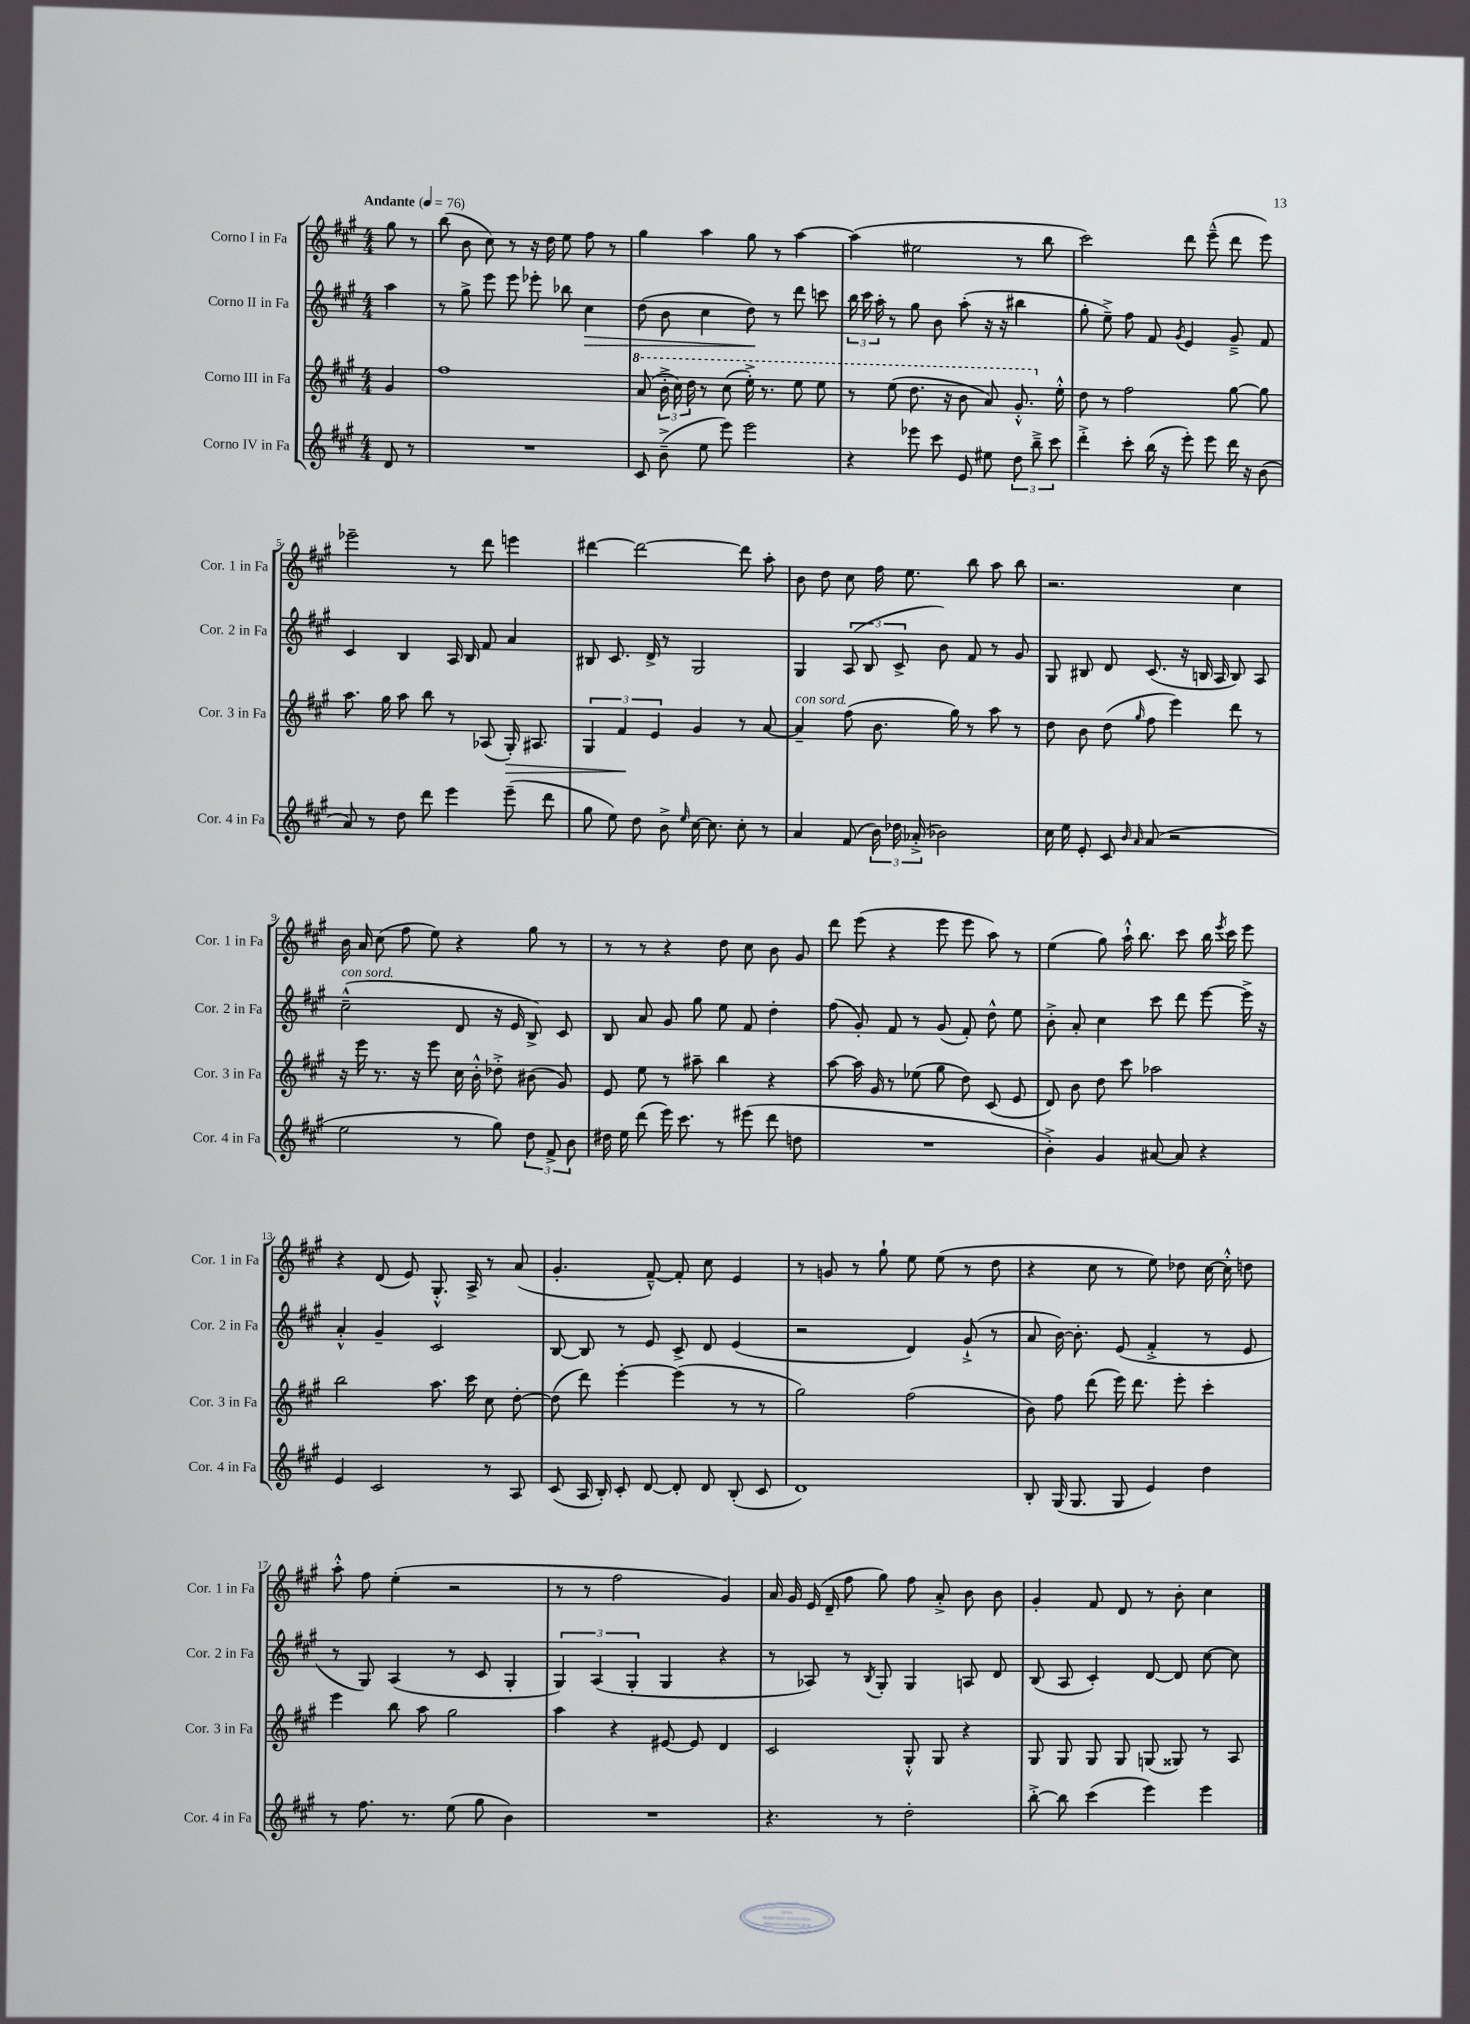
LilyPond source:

<<
\new StaffGroup <<
\new Staff = "s0" \with { instrumentName = "Corno I in Fa" shortInstrumentName = "Cor. 1 in Fa" } {
    \clef treble \key a \major \numericTimeSignature \time 4/4 \partial 4 \tempo "Andante" 4 = 76
    \autoBeamOff gis''8 r8 |
    b''8( b'8 cis''8) r8 r16 d''16 e''8 fis''8 r8 |
    gis''4 a''4 gis''8 r8 a''4~ |
    a''4( eis''2 r8 b''8 |
    cis'''2) d'''8 e'''8---^( d'''8 e'''8) |
    ees'''2-- r8 d'''8 e'''4 |
    dis'''4~ dis'''2~ dis'''8 a''8-. |
    b'8 d''8 cis''8 fis''16 e''8. b''8 a''8 b''8 |
    r2. cis''4 |
    b'16 a'16 cis''8( fis''8 e''8) r4 gis''8 r8 |
    r8 r8 r4 d''8 cis''8 b'8 gis'8 |
    d'''8 e'''8( r4 e'''8 e'''8 a''8) r8 |
    e''4( gis''8) a''16-!-^ b''8. cis'''8 b''16 \acciaccatura { e'''8 } cis'''16 e'''8 |
    r4 d'8( e'8) gis8.-.-^ a16-> r8 a'8( |
    gis'4.-. fis'8~---^) fis'8-. cis''8 e'4 |
    r8 g'8 r8 gis''8-! e''8 e''8( r8 d''8 |
    r4 cis''8 r8 e''8) des''8 cis''16~ cis''16-.-^ d''8 |
    a''8-.-^ fis''8 e''4-.( r2 |
    r8 r8 fis''2 gis'4) |
    a'16 gis'16 e'16( d'16-- fis''8 gis''8) fis''8 a'8-.-> b'8 b'8 |
    gis'4-. fis'8 d'8 r8 b'8-. cis''4 \bar "|." |
}
\new Staff = "s1" \with { instrumentName = "Corno II in Fa" shortInstrumentName = "Cor. 2 in Fa" } {
    \clef treble \key a \major \numericTimeSignature \time 4/4 \partial 4
    \autoBeamOff a''4 |
    r8 gis''8-> e'''8 e'''8 ees'''8-. bes''8 cis''4\> |
    d''8( b'8 cis''4 d''8\!) r8 d'''8 c'''8 |
    \tuplet 3/2 { b''16 cis'''16 a''16-. } r8 gis''8 b'8 a''8-.( r16 r16 bis''4 |
    gis''8-. e''8--->) fis''8 fis'8 \acciaccatura { gis'8 } e'4 gis'8---> fis'8 |
    cis'4 b4 a16 b16 fis'8 a'4 |
    bis8 cis'8. d'16-> r8 gis2 |
    gis4 \tuplet 3/2 { a8( b8 cis'8-> } b'8) fis'8 r8 gis'8 |
    gis8 bis8 d'8 cis'8.( r16 b16 a16 b8) a8 |
    cis''2---^^\markup { \italic "con sord." }( d'8 r16 e'16 b8->) cis'8 |
    b8 a'8 gis'8 gis''8 e''8 fis'8 d''4-. |
    fis''8( gis'8-.) fis'8 r8 gis'8( fis'8-.) d''8-^ e''8 |
    b'8-.-> a'8-. cis''4 cis'''8 d'''8 e'''8~ e'''16-> r16 |
    a'4-.-^ gis'4-- cis'2 |
    b8~ b8 r8 e'8 cis'8-> d'8 e'4( |
    r2 d'4) gis'8-!->( r8 |
    a'8 b'16~) b'8.-. e'8( fis'4-.-> r8 e'8 |
    r8 gis8) a4( r8 cis'8 gis4-. |
    \tuplet 3/2 { gis4) a4( gis4-. } gis4 r4 |
    r8 aes8) r8 \acciaccatura { b8 } gis8-. gis4 a8 d'8 |
    b8( a8 cis'4-.) d'8~ d'8 cis''8~ cis''8 \bar "|." |
}
\new Staff = "s2" \with { instrumentName = "Corno III in Fa" shortInstrumentName = "Cor. 3 in Fa" } {
    \clef treble \key a \major \numericTimeSignature \time 4/4 \partial 4
    \autoBeamOff gis'4 |
    fis''1 |
    \ottava #1 a''8( \tuplet 3/2 { b''16-.-> cis'''16) d'''16 } r8 cis'''8( e'''16-.->) r8. e'''8 e'''8 |
    r8 e'''8( d'''8. r16 b''8 a''8) gis''8.-.-^ \ottava #0 e''16-.-^ |
    d''8 r8 fis''2 gis''8~ gis''8 |
    a''8. gis''16 a''8 b''8 r8 aes8( gis16-.\>) ais8. |
    \tuplet 3/2 { gis4 fis'4\! e'4 } gis'4 r8 a'8~ |
    a'4--^\markup { \italic "con sord." } fis''8( b'8. gis''16) r8 a''8 r8 |
    d''8 b'8 d''8( \grace { gis''16 } fis''8 e'''4) d'''8 r8 |
    r16 e'''16 r8. r16 e'''8 cis''16 b'16-.-^ des''8-.-> bis'8( gis'8) |
    e'8 e''8 r8 ais''8-- b''4 r4 |
    a''8~ a''16 gis'16 r8 ees''8( gis''8 d''8) cis'8( e'8 |
    d'8) b'8 d''8 cis'''8 aes''2 |
    b''2 a''8. cis'''16 cis''8 d''8~-. |
    d''8( d'''8) e'''4~-. e'''4( r8 r8 |
    gis''2) fis''2( |
    b'8) fis''8 d'''8( e'''16) d'''8. e'''8-. cis'''4-. |
    e'''4 b''8 a''8 gis''2 |
    a''4 r4 eis'8~ eis'8 d'4 |
    cis'2 gis8-.-^ gis8 r4 |
    gis8 gis8 gis8 gis8 g8( gisis8) r8 a8 \bar "|." |
}
\new Staff = "s3" \with { instrumentName = "Corno IV in Fa" shortInstrumentName = "Cor. 4 in Fa" } {
    \clef treble \key a \major \numericTimeSignature \time 4/4 \partial 4
    \autoBeamOff d'8 r8 |
    R1 |
    cis'8 b'8--->( e''8 e'''8) e'''2 |
    r4 ees'''8 cis'''8 e'8 eis''8 \tuplet 3/2 { d''8 b''8---> cis'''8 } |
    d'''4-.-> cis'''8-. b''16( r16 e'''8-.) e'''8 d'''16 r16 b'8( |
    a'8) r8 d''8 d'''8 e'''4 e'''8--( d'''8 |
    gis''8 e''8) d''8 b'8-> \grace { e''16 } cis''16~ cis''8. cis''8-. r8 |
    a'4 fis'8( \tuplet 3/2 { b'16) des''16 aes'16-.->( } bes'2) |
    cis''16 e''16 e'8-. cis'8 \grace { b'16 a'16 } a'8( r2 |
    e''2 r8 gis''8) \tuplet 3/2 { d''8 fis'8-> b'8 } |
    dis''16 e''16 d'''8( e'''16) cis'''8. r8 eis'''8( d'''8 d''8 |
    R1 |
    b'4-.->) gis'4 ais'8~ ais'8 r4 |
    e'4 cis'2 r8 a8 |
    cis'8( a16 b16-.) cis'8-. d'8~ d'8-. d'8 b8-.( cis'8 |
    d'1) |
    b8-. gis16( gis8. gis8 e'4) d''4 |
    r8 fis''8. r8. e''8( gis''8 b'4) |
    R1 |
    r4. r8 d''2-. |
    b''8~-.-> b''8 cis'''4( e'''4) e'''4 \bar "|." |
}
>>
>>
